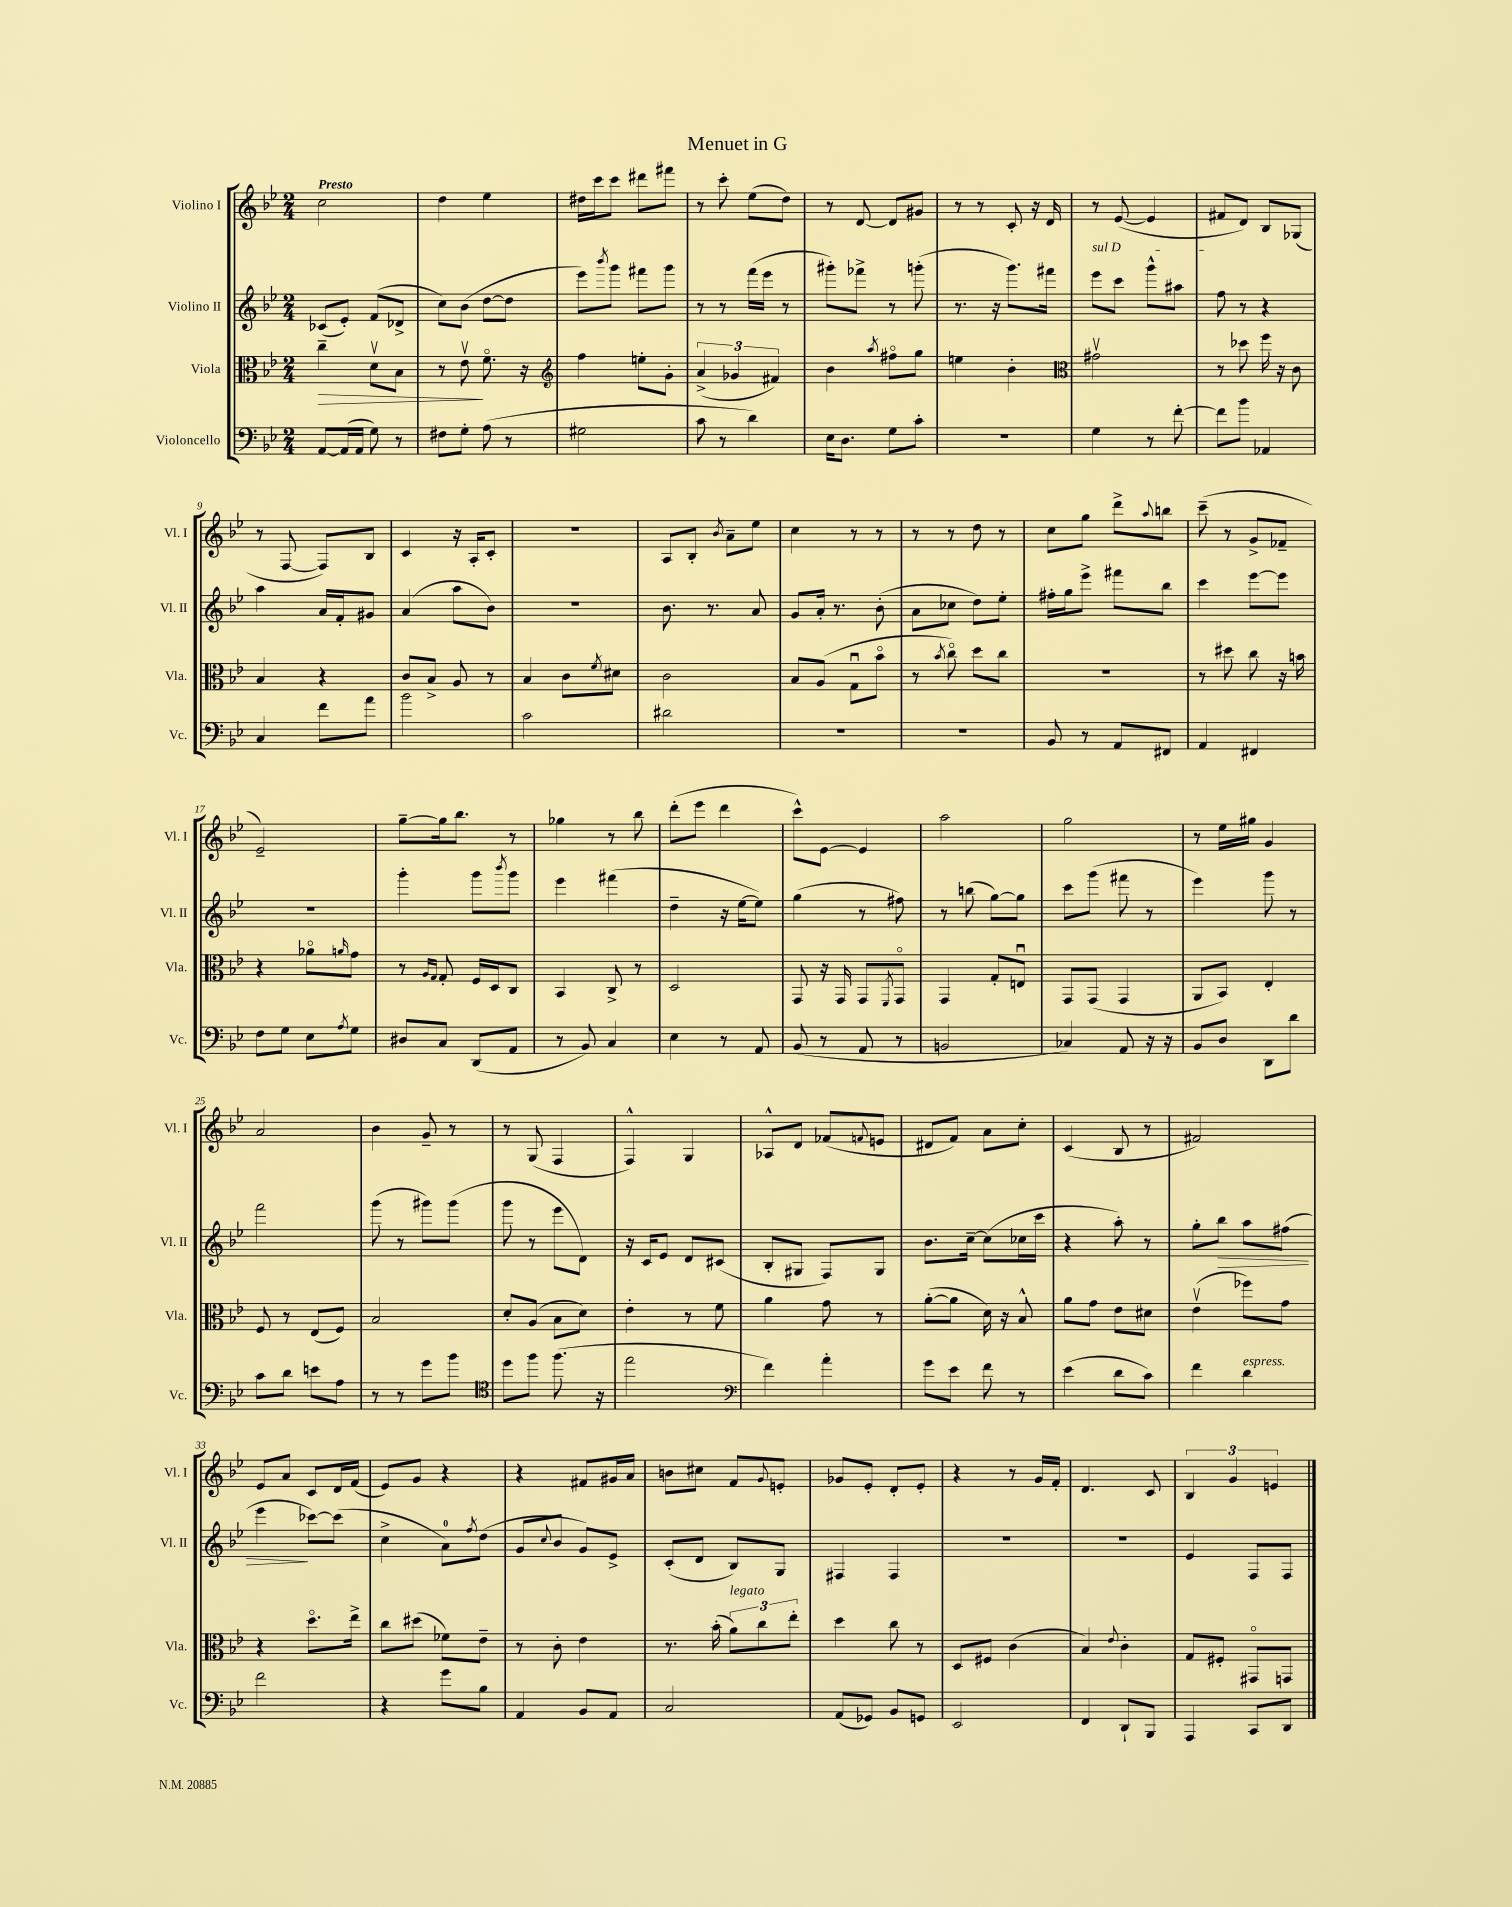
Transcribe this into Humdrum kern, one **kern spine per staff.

**kern	**kern	**kern	**kern
*staff4	*staff3	*staff2	*staff1
*clefF4	*clefC3	*clefG2	*clefG2
*k[b-e-]	*k[b-e-]	*k[b-e-]	*k[b-e-]
*M2/4	*M2/4	*M2/4	*M2/4
[8AA	4cc~	(8c-	2cc
(16AA]	.	8e-')	.
16AA	.	.	.
8G)	8dv	(8f	.
8r	8B-	8d-^	.
=	=	=	=
8F#	8r	8cc)	4dd
8G'	8e-v	(8b-	.
(8A	8.fo	[8dd	4ee-
8r	.	8dd]	.
.	16r	.	.
=	=	=	=
*	*clefG2	*	*
2G#	4ff	8eee-)	16dd#
.	.	.	16ccc
.	.	8qbbb-	.
.	.	8ggg	8ccc
.	8ee'	8fff#	8ddd#
.	8g'	8ggg	8fff#
=	=	=	=
8c	(6a^	8r	8r
8r	.	8r	8ccc'
.	6g-	.	.
4d)	.	(16fff	(8ee-
.	.	16eee-	.
.	6f#)	.	.
.	.	8r	8dd)
=	=	=	=
16E-	4b-	8ggg#')	8r
8.D	.	.	.
.	.	8fff-^	[8d
.	8qaa	.	.
8G	8ff#o	8r	8d]
8c'	8gg	(8ggg'	8g#
=	=	=	=
2r	4ee	8.r	8r
.	.	.	8r
.	.	16r	.
.	4b-'	8.ggg)	8c'
.	.	.	16r
.	.	16fff#	16d
=	=	=	=
*	*clefC3	*	*
4G	2g#v	8eee-	8r
.	.	8ccc	([8e-
8r	.	8ggg^^	4e-]
[8f'	.	8aa#	.
=	=	=	=
8f]	8r	8ff	8f#
8b-	8dd-	8r	8d)
4AA-	16ff	4r	8B-
.	16r	.	.
.	8c	.	(8G-
=	=	=	=
4C	4B-	4aa	8r
.	.	.	[8F
8f	4r	16a	8F])
.	.	16f'	.
8a	.	8g#	8B-
=	=	=	=
2b-	8c	(4a	4c
.	8B-^	.	.
.	8A	8aa	16r
.	.	.	16A'
.	8r	8b-)	8c'
=	=	=	=
2c	4B-	2r	2r
.	8c	.	.
.	8qf	.	.
.	8d#	.	.
=	=	=	=
2d#	2c	8.b-	8A
.	.	.	8B-'
.	.	8.r	.
.	.	.	8qb-
.	.	.	8a~
.	.	8a	8ee-
=	=	=	=
2r	8B-	8g	4cc
.	(8A	16a'	.
.	.	8.r	.
.	8Gu	.	8r
.	8b-o	(8b-'	8r
=	=	=	=
2r	8r	8a	8r
.	8qb-	.	.
.	8cco)	8cc-	8r
.	8dd	8dd)	8dd
.	8cc	8ee-'	8r
=	=	=	=
8BB-	2r	16ff#'	8cc
.	.	16gg	.
8r	.	8eee-^	8gg
8AA	.	8fff#	8ddd^
.	.	.	8qqaa
8FF#	.	8bb-	8bb
=	=	=	=
4AA	8r	4ccc	(8ccc~
.	8dd#	.	8r
4FF#	8cc	[8eee-	8g^
.	16r	8eee-]	8f-~
.	16b	.	.
=	=	=	=
8F	4r	2r	2e-~)
8G	.	.	.
8E-	8a-o	.	.
8qA	16qqa	.	.
8G	8g	.	.
=	=	=	=
8D#	8r	4ggg'	[8gg~
.	16qqA	.	.
.	16qqG	.	.
8C	8G'	.	16gg]
.	.	.	8.bb-
(8DD	16F	8ggg	.
.	16D	.	.
.	.	8qbbb-	.
8AA	8C	8ggg	8r
=	=	=	=
8r	4BB-	4eee-	4gg-
8BB-)	.	.	.
4C	8C^	(4fff#	8r
.	8r	.	8bb-
=	=	=	=
4E-	2D	4dd~	(8ddd'
.	.	.	8eee-
8r	.	16r	4ddd
.	.	[16ee-	.
8AA	.	8ee-])	.
=	=	=	=
(8BB-	8GG	(4gg	8ccc^^)
8r	16r	.	[8e-
.	16GG	.	.
8AA	8GG	8r	4e-]
.	8qFF	.	.
8r	8GGo	8ff#)	.
=	=	=	=
2BB	4GG	8r	2aa
.	.	(8bb	.
.	8G'	[8gg)	.
.	8Eu	8gg]	.
=	=	=	=
4C-)	8GG	8ccc	2gg
.	(8GG	(8ggg	.
8AA	4GG	8fff#	.
16r	.	8r	.
16r	.	.	.
=	=	=	=
8BB-	8AA	4eee-)	8r
8D	8BB-)	.	16ee-
.	.	.	16gg#
8DD	4E-'	8ggg	4g
8d	.	8r	.
=	=	=	=
8c	8F	2fff	2a
8d	8r	.	.
8e	(8E-	.	.
8A	8F)	.	.
=	=	=	=
8r	2B-	(8ggg	4b-
8r	.	8r	.
8g	.	8ggg#)	8g~
8b-	.	(8ggg#	8r
=	=	=	=
*clefC4	*	*	*
8dd	8d'	8ggg	8r
8ff	(8A	8r	(8G
(8.ff	8B-	8eee-	4F
.	8d)	8d)	.
16r	.	.	.
=	=	=	=
2ee-	4e-'	16r	4F^^)
.	.	16c	.
.	.	8e-	.
.	8r	8d	4G
.	8f	(8c#	.
=	=	=	=
*clefF4	*	*	*
4f)	4a	8B-'	8A-^^
.	.	8G#	8d
4a'	8g	8F)	(8f-
.	.	.	8qqf
.	8r	8G#	8e
=	=	=	=
8g	([8a'	8.b-	8d#
8e-	8a]	.	8f)
.	.	[16cc~	.
8f	16d)	(8cc]	8a
.	16r	.	.
8r	8B-^^	16cc-	8cc'
.	.	16ccc	.
=	=	=	=
(4e-	8a	4r	(4c
.	8g	.	.
8d	8e-	8aa')	8B-
8c)	8d#	8r	8r
=	=	=	=
4f	(4e-v	8gg'	2f#)
.	.	8bb-	.
4d	8ff-)	8aa	.
.	8g	(8ff#	.
=	=	=	=
2f	4r	4eee-	8e-
.	.	.	8a
.	8.ddo	[8ccc-)	8c
.	.	(8ccc-]	16d
.	16ee-^	.	(16f
=	=	=	=
4r	8cc	4cc^	8e-)
.	(8dd#	.	8g
8g	8f-)	8a)	4r
.	.	8qff	.
8B-	8e-~	(8dd	.
=	=	=	=
4AA	8r	8g	4r
.	.	8qqcc	.
.	8c'	8b-	.
8BB-	4e-	8g)	8f#
8AA	.	8e-^	16g#
.	.	.	16a
=	=	=	=
2C	8.r	(8c'	8b
.	.	8d	8cc#
.	(16b-'	.	.
.	12a)	8B-)	8f
.	12cc	.	.
.	.	.	8qqg
.	.	8G	8e'
.	12ee-'	.	.
=	=	=	=
(8AA	4dd	4F#	8g-
8GG-)	.	.	8e-'
8BB-	8cc	4F#	8d'
8GG	8r	.	8e-'
=	=	=	=
2EE-	8D	2r	4r
.	8F#	.	.
.	(4c	.	8r
.	.	.	16g
.	.	.	16f'
=	=	=	=
4FF	4B-)	2r	4.d
.	8qqe-	.	.
8DD`	4c'	.	.
8BBB-	.	.	8c
=	=	=	=
4AAA	8G	4e-	6B-
.	8F#'	.	.
.	.	.	6g
8CC	8GG#o	8F	.
.	.	.	6e
8DD	8GG	8F	.
==	==	==	==
*-	*-	*-	*-
